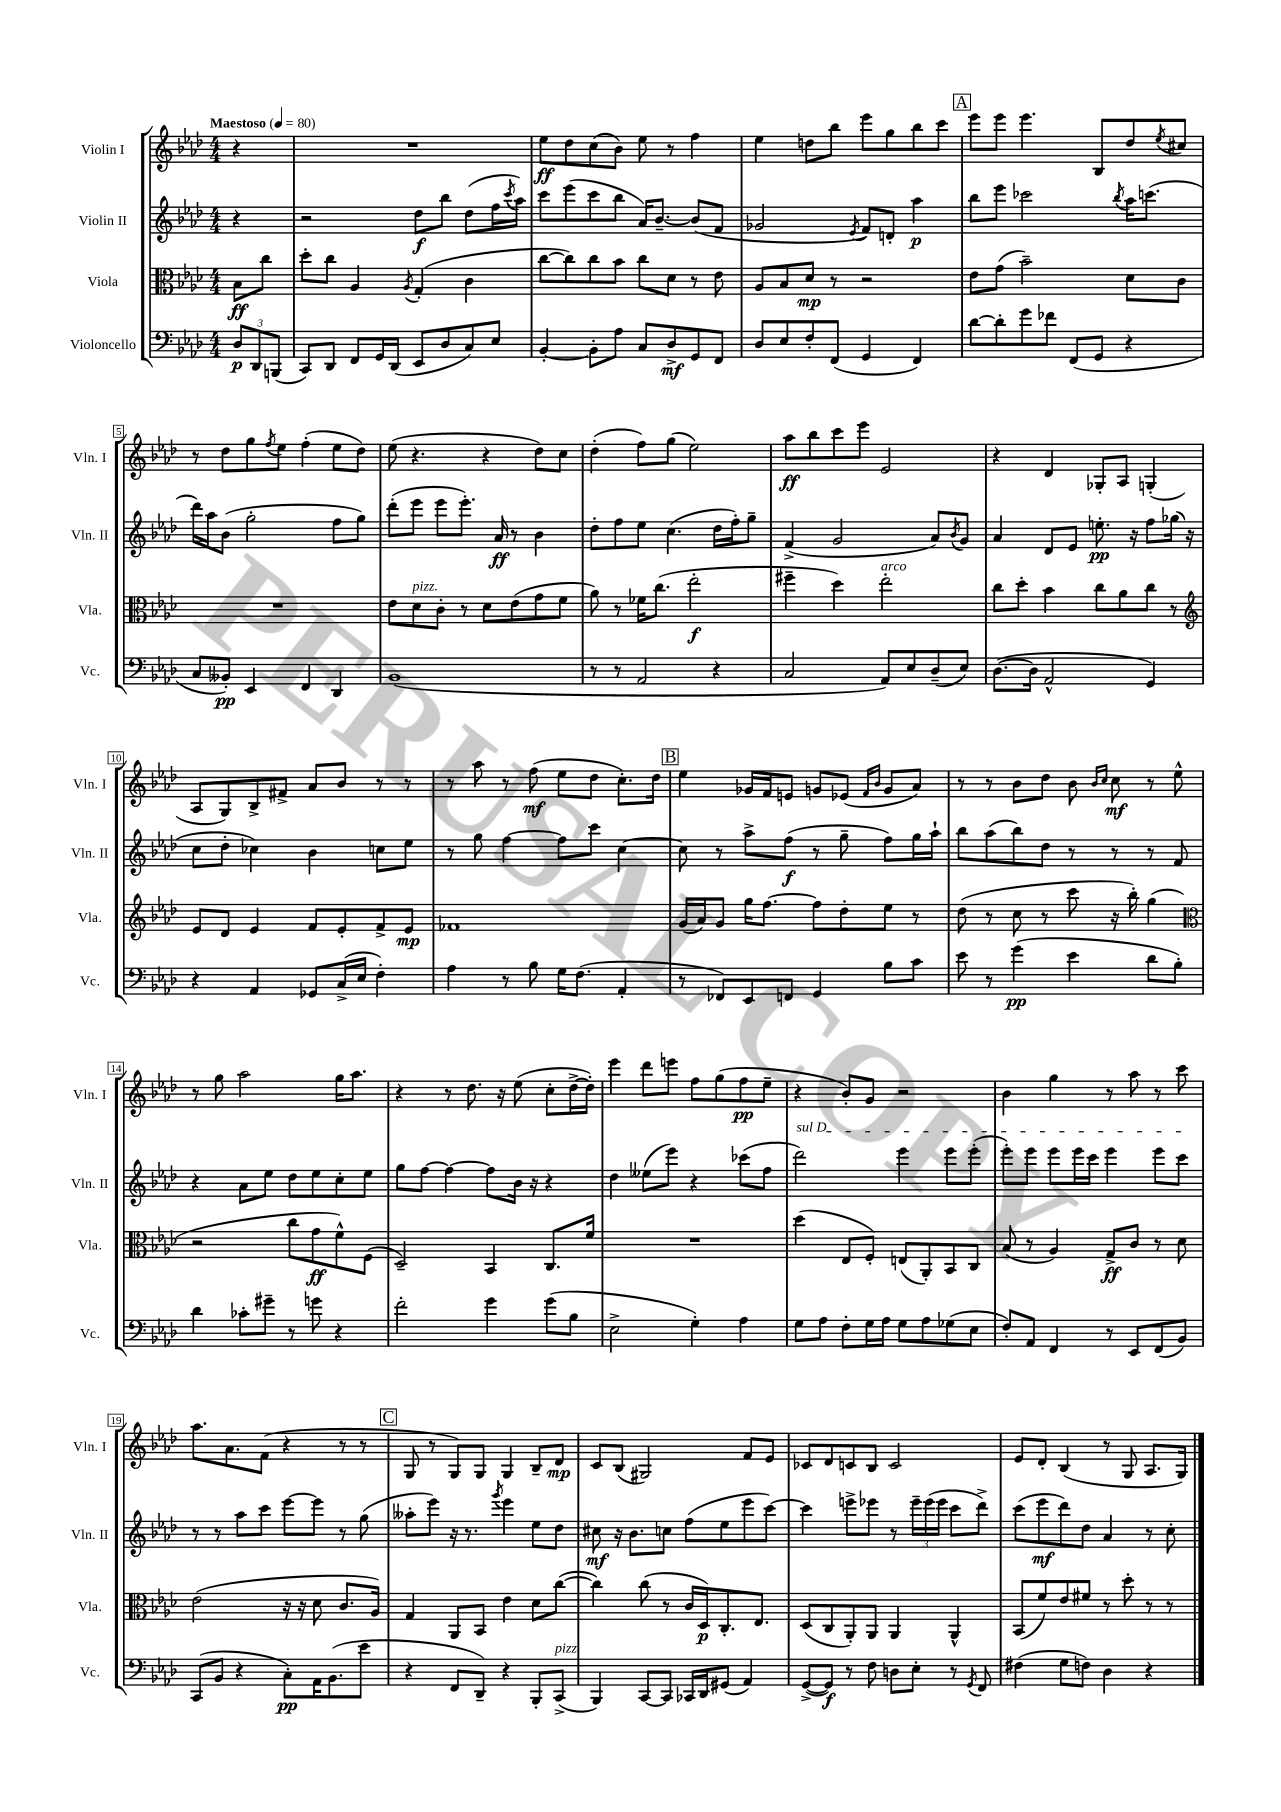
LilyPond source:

<<
\new StaffGroup <<
\new Staff = "s0" \with { instrumentName = "Violin I" shortInstrumentName = "Vln. I" } {
    \clef treble \key aes \major \numericTimeSignature \time 4/4 \partial 4 \tempo "Maestoso" 4 = 80
    r4 |
    R1 |
    ees''8\ff des''8 c''8( bes'8) ees''8 r8 f''4 |
    ees''4 d''8 bes''8 ees'''8 g''8 bes''8 c'''8 |
    \mark \markup { \box "A" } ees'''8 ees'''8 ees'''4. bes8 des''8 \acciaccatura { ees''8 } cis''8 |
    r8 des''8 g''8 \acciaccatura { f''8 } ees''8 f''4-.( ees''8 des''8) |
    ees''8( r4. r4 des''8) c''8 |
    des''4-.( f''8) g''8( ees''2) |
    aes''8\ff bes''8 c'''8 ees'''8 ees'2 |
    r4 des'4 ges8-. aes8 g4-.( |
    aes8 g8) bes8-> fis'8-> aes'8 bes'8 r8 r8 |
    r8 aes''8 r8 f''8\mf( ees''8 des''8 c''8.-.) des''16 |
    \mark \markup { \box "B" } ees''4 ges'16 f'16 e'8 g'8 ees'8( \grace { f'16 bes'16 } g'8 aes'8) |
    r8 r8 bes'8 des''8 bes'8 \grace { bes'16 c''16 } c''8\mf r8 ees''8-^ |
    r8 g''8 aes''2 g''16 aes''8. |
    r4 r8 des''8. r16 ees''8( c''8-. des''16~-> des''16-.) |
    ees'''4 des'''8 e'''8 f''8 g''8( f''8\pp ees''8-- |
    r4 bes'8-.) g'8 r2 |
    bes'4 g''4 r8 aes''8 r8 c'''8 |
    aes''8. aes'8. f'8( r4 r8 r8 |
    \mark \markup { \box "C" } g8 r8 g8) g8 g4 bes8-- des'8\mp |
    c'8 bes8( gis2) f'8 ees'8 |
    ces'8 des'8 c'8 bes8 c'2 |
    ees'8 des'8-. bes4( r8 g8 aes8. g16) \bar "|." |
}
\new Staff = "s1" \with { instrumentName = "Violin II" shortInstrumentName = "Vln. II" } {
    \clef treble \key aes \major \numericTimeSignature \time 4/4 \partial 4
    r4 |
    r2 des''8\f bes''8 des''8( f''16 \acciaccatura { c'''8 } aes''16) |
    c'''8 ees'''8( c'''8 bes''8 aes'16) bes'8.~-- bes'8( f'8 |
    ges'2 \acciaccatura { ees'8 } f'8) d'8-. aes''4\p |
    \mark \markup { \box "A" } bes''8 ees'''8 ces'''2 \acciaccatura { bes''8 } aes''16 c'''8.( |
    des'''16) aes''16 bes'8( g''2-. f''8 g''8) |
    des'''8-.( ees'''8 ees'''8 ees'''8.-.) aes'16\ff r8 bes'4 |
    des''8-. f''8 ees''8 c''4.( des''16 f''16-.) g''8-- |
    f'4->( g'2 aes'8) \acciaccatura { bes'8 } g'8 |
    aes'4 des'8 ees'8 e''8.-.\pp r16 f''8 ges''16( r16 |
    c''8 des''8-. ces''4) bes'4 c''8 ees''8 |
    r8 g''8 f''4~ f''8 c'''8 c''4~ |
    \mark \markup { \box "B" } c''8 r8 aes''8-> f''8\f( r8 g''8-- f''8) g''16 aes''16-! |
    bes''8 aes''8( bes''8) des''8 r8 r8 r8 f'8 |
    r4 aes'8 ees''8 des''8 ees''8 c''8-. ees''8 |
    g''8 f''8~ f''4~ f''8 bes'16 r16 r4 |
    des''4 eeses''8( ees'''8) r4 ces'''8( f''8 |
    \once \override TextSpanner.bound-details.left.text = \markup { \italic "sul D" } des'''2\startTextSpan) ees'''4 ees'''8 ees'''8-.( |
    ees'''8-.) ees'''8 ees'''8 ees'''16 c'''16 ees'''4 ees'''8 c'''8\stopTextSpan |
    r8 r8 aes''8 c'''8 ees'''8~ ees'''8 r8 g''8( |
    \mark \markup { \box "C" } aeses''8-. ees'''8) r16 r8. \acciaccatura { g'''8 } ees'''4 ees''8 des''8 |
    cis''8\mf r16 bes'8. c''8 f''8( ees''8 ees'''8 c'''8~) |
    c'''4 e'''8-> ees'''8 r8 \tuplet 3/2 { ees'''16-- ees'''16( ees'''16 } c'''8 des'''8->) |
    c'''8( ees'''8\mf des'''8) des''8 aes'4 r8 c''8-. \bar "|." |
}
\new Staff = "s2" \with { instrumentName = "Viola" shortInstrumentName = "Vla." } {
    \clef alto \key aes \major \numericTimeSignature \time 4/4 \partial 4
    bes8\ff c''8 |
    des''8-. c''8 aes4 \acciaccatura { aes8 } g4-.( c'4 |
    c''8~ c''8) c''8 bes'8 c''8 des'8 r8 ees'8 |
    aes8 bes8 des'8\mp r8 r2 |
    \mark \markup { \box "A" } ees'8 g'8( bes'2--) des'8 c'8 |
    R1 |
    ees'8 des'8^\markup { \italic "pizz." } c'8-. r8 des'8 ees'8( g'8 f'8 |
    aes'8) r8 fes'16 c''8.( ees''2-.\f |
    fis''4-- des''4) ees''2-.^\markup { \italic "arco" } |
    c''8 des''8-. bes'4 c''8 aes'8 c''8 r8 |
    \clef treble ees'8 des'8 ees'4 f'8 ees'8-. f'8-> ees'8\mp |
    fes'1 |
    \mark \markup { \box "B" } g'16( aes'16) g'8 g''16 f''8.~ f''8 des''8-. ees''8 r8 |
    des''8( r8 c''8 r8 c'''8 r16 bes''16-.) g''4( |
    \clef alto r2 c''8 g'8\ff f'8-^) f8( |
    des2--) bes,4 c8. f'16 |
    R1 |
    des''4( ees8 f8-.) e8( aes,8-.) bes,8 c8 |
    bes8( r8 aes4) g8->\ff c'8 r8 des'8 |
    ees'2( r16 r16 des'8 c'8. aes16) |
    \mark \markup { \box "C" } g4 aes,8 bes,8 ees'4 des'8 c''8~( |
    c''4) c''8( r8 c'16 des16\p) c8.-. ees8. |
    des8( c8 aes,8-.) aes,8 aes,4 aes,4-^ |
    bes,8( f'8) ees'8 fis'8 r8 des''8-. r8 r8 \bar "|." |
}
\new Staff = "s3" \with { instrumentName = "Violoncello" shortInstrumentName = "Vc." } {
    \clef bass \key aes \major \numericTimeSignature \time 4/4 \partial 4
    \tuplet 3/2 { des8\p des,8 b,,8( } |
    c,8) des,8 f,8 g,16 des,16( ees,8 des8 c8) ees8 |
    bes,4~-. bes,8-. aes8 c8 des8->\mf g,8 f,8 |
    des8 ees8 f8-. f,8( g,4 f,4) |
    \mark \markup { \box "A" } des'8~ des'8-. g'8 fes'8 f,8( g,8 r4 |
    c8 beses,8-.\pp) ees,4 f,4 des,4 |
    bes,1( |
    r8 r8 aes,2 r4 |
    c2 aes,8) ees8 des8--( ees8) |
    des8.~( des16 aes,2-^ g,4) |
    r4 aes,4 ges,8 c16->( ees16 f4-.) |
    aes4 r8 bes8 g16 f8.( aes,4-. |
    \mark \markup { \box "B" } r8 fes,8) ees,8 f,8 g,4 bes8 c'8 |
    ees'8 r8 g'4\pp( ees'4 des'8 bes8-.) |
    des'4 ces'8-. gis'8-- r8 g'8 r4 |
    f'2-. g'4 g'8( bes8 |
    ees2-> g4-.) aes4 |
    g8 aes8 f8-. g16 aes16 g8 aes8 ges8( ees8 |
    f8-.) aes,8 f,4 r8 ees,8 f,8( bes,8) |
    c,8( bes,8 r4 c8-.\pp) aes,16 bes,8.( ees'8 |
    \mark \markup { \box "C" } r4 f,8 des,8--) r4 bes,,8-. c,8->^\markup { \italic "pizz." }( |
    bes,,4) c,8~ c,8 ces,16 des,16 gis,8( aes,4) |
    g,8~->( g,8\f) r8 f8 d8 ees8-. r8 \acciaccatura { g,8 } f,8 |
    fis4( g8 f8) des4 r4 \bar "|." |
}
>>
>>
\layout { \context { \Score \override BarNumber.stencil = #(make-stencil-boxer 0.1 0.3 ly:text-interface::print) } }
